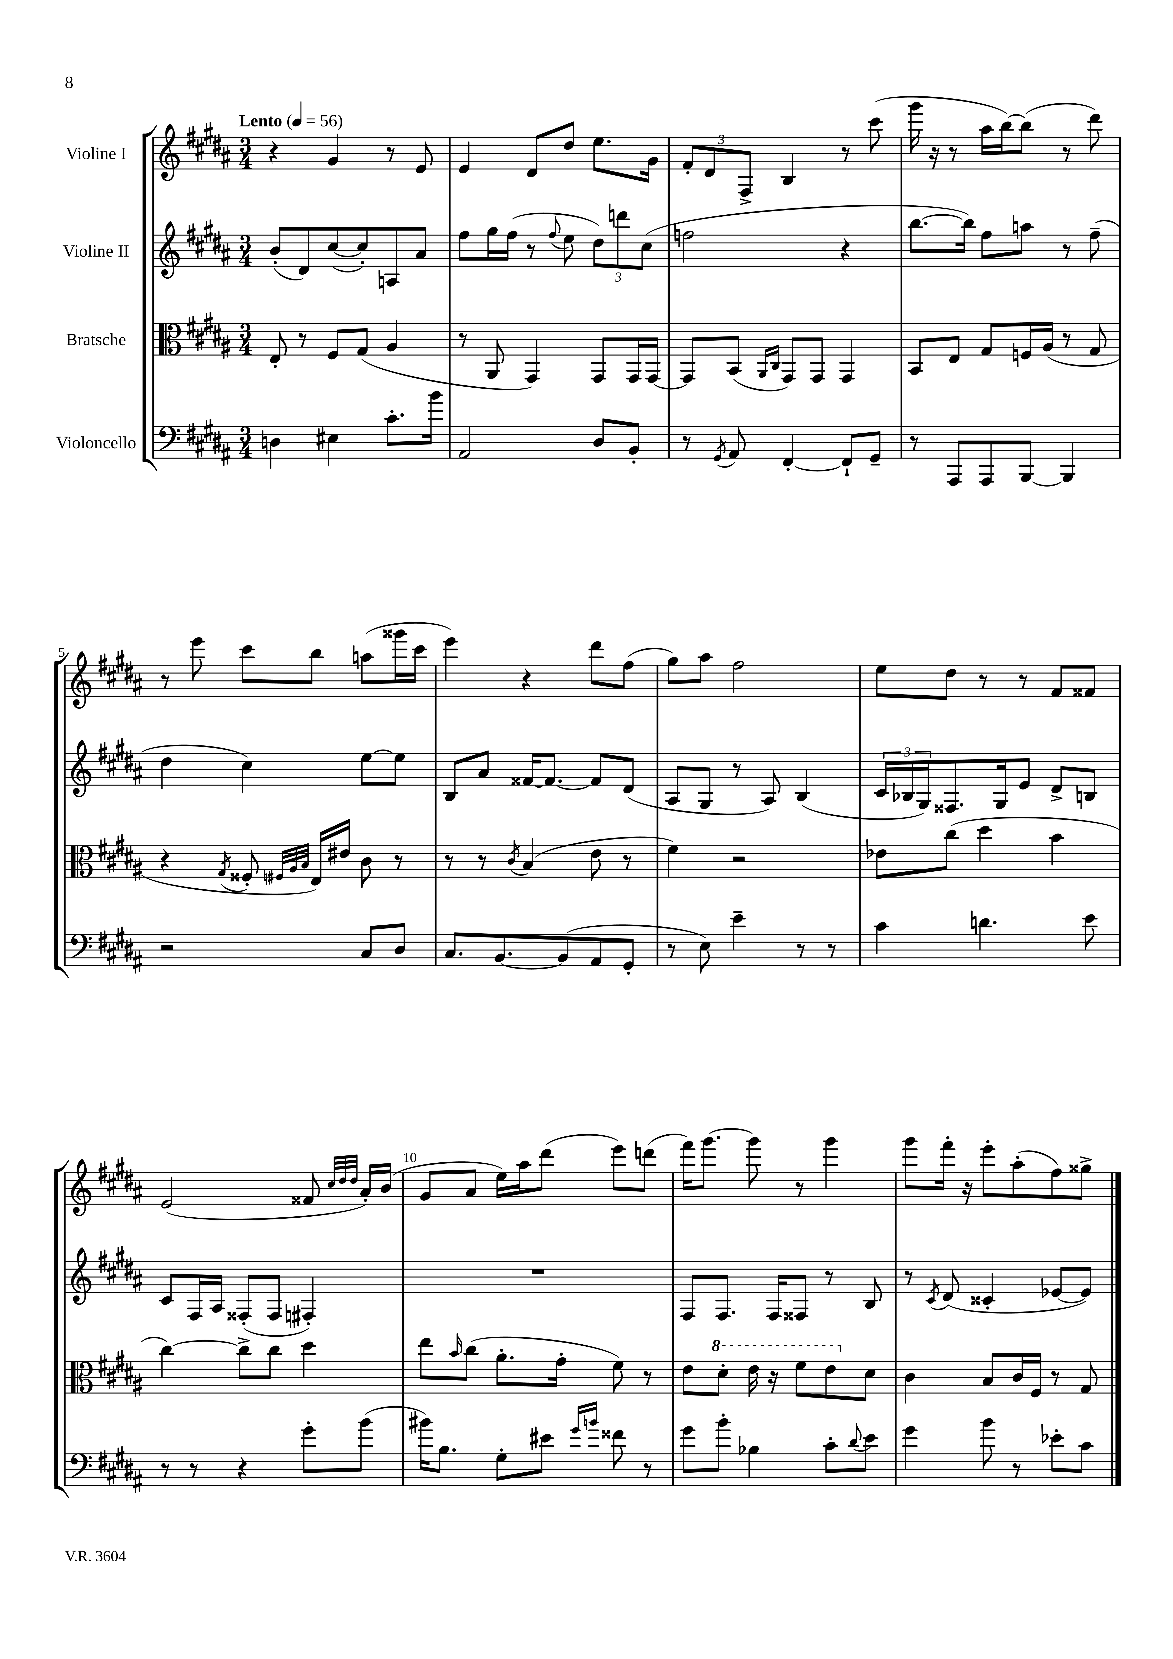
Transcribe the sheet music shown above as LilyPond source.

<<
\new StaffGroup <<
\new Staff = "s0" \with { instrumentName = "Violine I" } {
    \clef treble \key b \major \numericTimeSignature \time 3/4 \tempo "Lento" 4 = 56
    r4 gis'4 r8 e'8 |
    e'4 dis'8 dis''8 e''8. gis'16 |
    \tuplet 3/2 { fis'8-. dis'8 fis8-> } b4 r8 cis'''8( |
    gis'''16 r16 r8 ais''16 b''16~) b''8( r8 dis'''8) |
    r8 e'''8 cis'''8 b''8 a''8( gisis'''16 cis'''16 |
    e'''4) r4 dis'''8 fis''8( |
    gis''8) ais''8 fis''2 |
    e''8 dis''8 r8 r8 fis'8 fisis'8 |
    e'2( fisis'8 \grace { cis''32 dis''32 dis''32 } ais'16-.) b'16( |
    gis'8 ais'8 e''16) ais''16 dis'''8( e'''8) d'''8( |
    fis'''16) gis'''8.~ gis'''8 r8 gis'''4 |
    gis'''8 fis'''16-. r16 e'''8-. ais''8-.( fis''8) gisis''8-> \bar "|." |
}
\new Staff = "s1" \with { instrumentName = "Violine II" } {
    \clef treble \key b \major \numericTimeSignature \time 3/4
    b'8-.( dis'8) cis''8~( cis''8-.) a8 ais'8 |
    fis''8 gis''16 fis''16( r8 \appoggiatura { fis''8 } e''8 \tuplet 3/2 { dis''8) d'''8 cis''8( } |
    f''2 r4 |
    b''8.~ b''16) fis''8 a''8 r8 fis''8--( |
    dis''4 cis''4) e''8~ e''8 |
    b8 ais'8 fisis'16~ fisis'8.~ fisis'8 dis'8( |
    ais8 gis8 r8 ais8) b4( |
    \tuplet 3/2 { cis'16 bes16 gis16) } fisis8. gis16 e'8 dis'8-> b8 |
    cis'8 fis16 ais16 fisis8-.( fisis8 fis4-.) |
    R2. |
    fis8 fis8. fis16 fisis8 r8 b8 |
    r8 \acciaccatura { cis'8 } dis'8( cisis'4-. ees'8~ ees'8) \bar "|." |
}
\new Staff = "s2" \with { instrumentName = "Bratsche" } {
    \clef alto \key b \major \numericTimeSignature \time 3/4
    e8-. r8 fis8 gis8( ais4 |
    r8 ais,8 gis,4) gis,8 gis,16 gis,16~ |
    gis,8 b,8( \grace { ais,16 cis16 } gis,8) gis,8 gis,4 |
    b,8 e8 gis8 f16 ais16( r8 gis8 |
    r4 \acciaccatura { gis8 } fisis8-. \grace { fis32 ais32 b32 } e16) eis'16 cis'8 r8 |
    r8 r8 \acciaccatura { cis'8 } b4( e'8 r8 |
    fis'4) r2 |
    ees'8 cis''8( dis''4 b'4 |
    cis''4~) cis''8-> cis''8 dis''4 |
    e''8 \grace { b'16 } cis''8( ais'8.-. gis'16-. fis'8) r8 |
    e'8 \ottava #1 dis''8-. e''16 r16 fis''8 e''8 \ottava #0 dis'8 |
    cis'4 b8 cis'16 fis16 r8 gis8 \bar "|." |
}
\new Staff = "s3" \with { instrumentName = "Violoncello" } {
    \clef bass \key b \major \numericTimeSignature \time 3/4
    d4 eis4 cis'8.-. b'16 |
    ais,2 dis8 b,8-. |
    r8 \acciaccatura { gis,8 } ais,8 fis,4~-. fis,8-! gis,8-- |
    r8 ais,,8 ais,,8 b,,8~ b,,4 |
    r2 cis8 dis8 |
    cis8. b,8.~ b,8( ais,8 gis,8-. |
    r8 e8) e'4-- r8 r8 |
    cis'4 d'4. e'8 |
    r8 r8 r4 gis'8-. b'8( |
    bis'16) b8. gis8-. eis'8 \grace { gis'16 b'16 } fisis'8 r8 |
    gis'8 b'8-. bes4 cis'8-. \appoggiatura { dis'8 } e'8 |
    gis'4 b'8 r8 ees'8-. cis'8 \bar "|." |
}
>>
>>
\layout { \context { \Score \override BarNumber.break-visibility = ##(#f #t #t) barNumberVisibility = #(every-nth-bar-number-visible 5) } }
